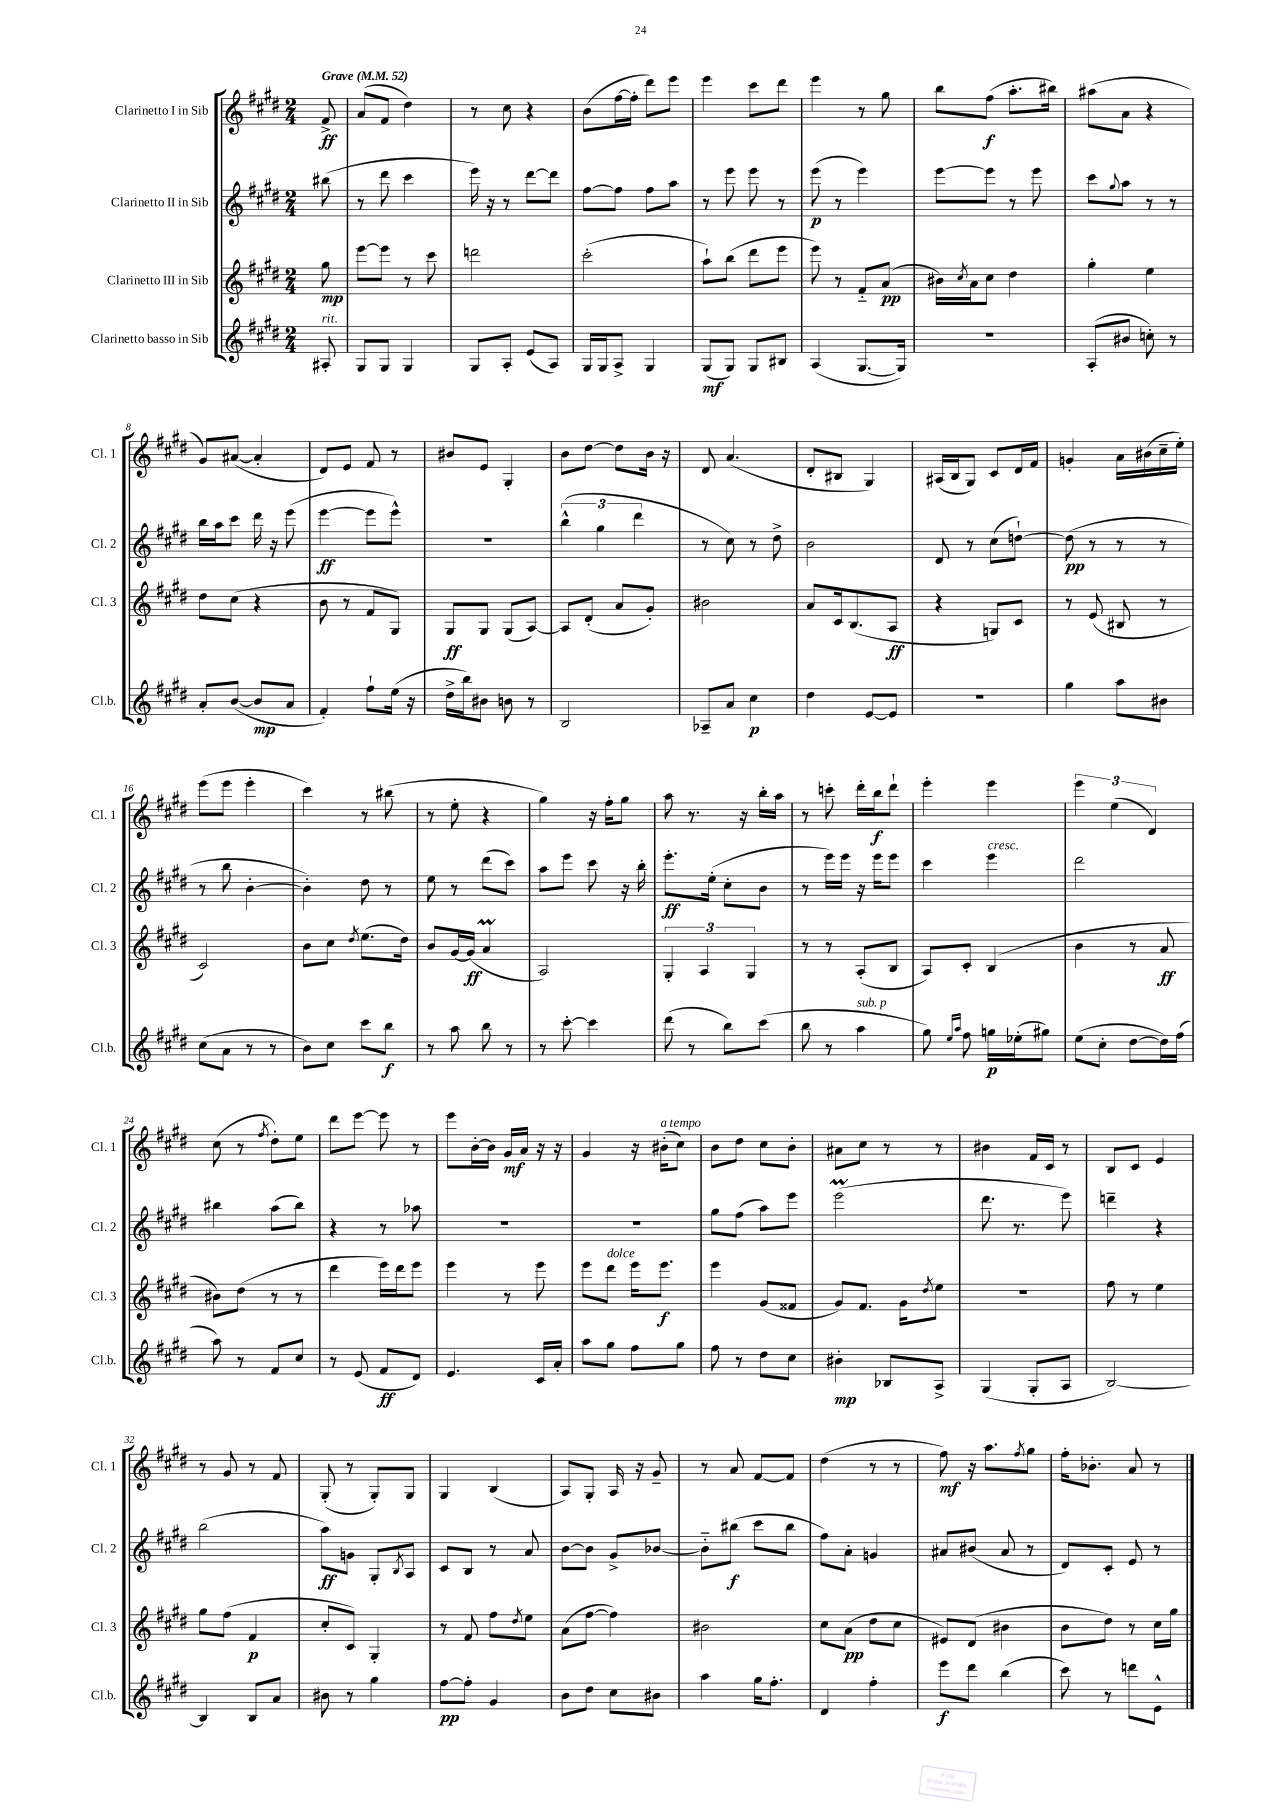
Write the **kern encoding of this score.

**kern	**kern	**kern	**kern
*staff4	*staff3	*staff2	*staff1
*clefG2	*clefG2	*clefG2	*clefG2
*k[f#c#g#d#]	*k[f#c#g#d#]	*k[f#c#g#d#]	*k[f#c#g#d#]
*M2/4	*M2/4	*M2/4	*M2/4
*MM52	*MM52	*MM52	*MM52
8A#'	8gg#	(8bb#	8f#^
=	=	=	=
8G#	[8eee	8r	(8a
8G#	8eee]	8ddd#	8f#
4G#	8r	4ccc#	4dd#)
.	8ccc#	.	.
=	=	=	=
8G#	2ddd	16eee)	8r
.	.	16r	.
8A'	.	8r	8cc#
(8e	.	[8ddd#	4r
8A)	.	8ddd#]	.
=	=	=	=
16G#	(2ccc#'	[8ff#	(8b
16G#	.	.	.
8A^	.	8ff#]	[16ff#
.	.	.	16ff#']
4G#	.	8ff#	8ddd#)
.	.	8aa	8eee
=	=	=	=
(8G#	8aa`)	8r	4eee
8G#)	(8bb	8eee	.
8G#	8ddd#	8eee	8ccc#
8B#	8eee	8r	8ddd#
=	=	=	=
(4A	8eee)	(8eee	4eee
.	8r	8r	.
[8.G#	8f#'~	4eee)	8r
.	(8a	.	8gg#
16G#])	.	.	.
=	=	=	=
2r	16b#)	[8eee	8bb
.	8qcc#	.	.
.	16a	.	.
.	8cc#	8eee]	(8ff#
.	4dd#	8r	8.aa'
.	.	8eee	.
.	.	.	16bb#)
=	=	=	=
(8A'	4gg#'	8ccc#	(8aa#
.	.	8qqgg#	.
8b#	.	8aa	8a
8cc')	4ee	8r	4r
8r	.	8r	.
=	=	=	=
8a'	8dd#	16bb	8g#)
.	.	16aa	.
([8b	(8cc#	8ccc#	([8a#
8b]	4r	16ddd#	4a#']
.	.	16r	.
8a	.	(8eee	.
=	=	=	=
4f#')	8b	[4eee	8d#)
.	8r	.	8e
8ff#`	8f#	8eee]	8f#
(16ee	8G#)	8eee^^)	8r
16r	.	.	.
=	=	=	=
16dd#^	8G#	2r	8b#
16bb)	.	.	.
8b#	8G#	.	8e
8b	(8G#	.	4G#'
8r	[8A)	.	.
=	=	=	=
2B	8A]	(6bb^^	8b
.	(8d#'	.	[8dd#
.	.	6gg#	.
.	8a	.	8dd#]
.	.	6ddd#	.
.	8g#')	.	16b
.	.	.	16r
=	=	=	=
8A-~	2b#	8r	8d#
8a	.	8cc#)	(4.a
4cc#	.	8r	.
.	.	8dd#^	.
=	=	=	=
4dd#	8a	2b	8d#'
.	16c#	.	8B#
.	(8.B	.	.
[8e	.	.	4G#)
8e]	8A	.	.
=	=	=	=
2r	4r	8d#	(16A#
.	.	.	16B
.	.	8r	8G#)
.	8G)	(8cc#	8c#
.	8c#	[8dd`)	16d#
.	.	.	16f#
=	=	=	=
4gg#	8r	(8dd]	4g'
.	(8e	8r	.
8aa	8B#	8r	16a
.	.	.	(16b#
8b#	8r	8r	16cc#~
.	.	.	16ee')
=	=	=	=
(8cc#	2c#)	8r	(8eee
8a	.	8bb	8eee
8r	.	[4b'	4eee'
8r	.	.	.
=	=	=	=
8b)	8b	4b'])	4ccc#)
8cc#	8cc#	.	.
.	8qdd#	.	.
8ccc#	(8.ee	8dd#	8r
8bb	.	8r	(8bb#
.	16dd#)	.	.
=	=	=	=
8r	8b	8ee	8r
8aa	[16g#	8r	8ee'
.	(16g#]	.	.
8bb	4a	(8ddd#	4r
8r	.	8ccc#)	.
=	=	=	=
8r	2A)	8aa	4gg#)
[8ccc#'	.	8eee	.
4ccc#]	.	8ccc#	16r
.	.	.	16ff#'
.	.	16r	8gg#
.	.	16bb'	.
=	=	=	=
(8ddd#	6G#'	8.eee'	8aa
8r	.	.	8.r
.	6A	.	.
.	.	(16ee'	.
8bb)	.	8cc#'	.
.	.	.	16r
.	6G#	.	.
(8ccc#	.	8b	16bb'
.	.	.	16aa
=	=	=	=
8bb	8r	8r	8r
8r	8r	16eee)	8ccc'
.	.	16eee	.
4aa	(8A'	16r	16ddd#'
.	.	16eee	16bb
.	8B	8eee	8ddd#`
=	=	=	=
8gg#)	8A)	4ccc#	4eee'
16qqee	.	.	.
16qqaa	.	.	.
8ff#	8c#'	.	.
16gg	(4B	4eee	4eee
(16ee-'	.	.	.
8gg#)	.	.	.
=	=	=	=
(8ee	4b	2ddd#	6eee
8cc#'	.	.	.
.	.	.	(6ee
[8dd#	8r	.	.
.	.	.	6d#)
16dd#])	8a	.	.
(16ff#	.	.	.
=	=	=	=
8aa)	8b#)	4bb#	(8cc#
8r	(8dd#	.	8r
.	.	.	8qff#
8f#	8r	(8aa	8dd#')
8cc#	8r	8bb#)	8ee
=	=	=	=
8r	4ddd#	4r	8ddd#
(8e	.	.	[8eee
8f#	16eee)	8r	8eee]
.	16ddd#	.	.
8d#)	8eee	8aa-	8r
=	=	=	=
4.e	4eee	2r	8eee
.	.	.	[16b'
.	.	.	16b]
.	8r	.	16g#
.	.	.	16a
16c#	8eee	.	16r
16a'	.	.	16r
=	=	=	=
8aa	8eee	2r	4g#
8gg#	8ddd#	.	.
8ff#	16eee	.	16r
.	8.eee	.	(16b#'
8gg#	.	.	8cc#)
=	=	=	=
8ff#	4eee	8gg#	8b
8r	.	(8ff#	8dd#
8dd#	(8g#	8aa)	8cc#
8cc#	8f##	8eee	8b'
=	=	=	=
4b#'	8g#)	(2eee	8a#
.	8.f#	.	8cc#
8B-	.	.	8r
.	16g#	.	.
.	8qdd#	.	.
8A^	8ee	.	8r
=	=	=	=
(4G#	2r	8.ddd#	4b#
.	.	8.r	.
8G#'	.	.	16f#
.	.	.	16c#
8A	.	8eee)	8r
=	=	=	=
[2B)	8ff#	4ddd~	8B
.	8r	.	8c#
.	4ee	4r	4e
=	=	=	=
4B]	8gg#	(2bb	8r
.	(8ff#	.	8g#
8B	4f#	.	8r
8a	.	.	8f#
=	=	=	=
8b#	8cc#'	8aa)	(8G#'
8r	8c#)	8g	8r
4gg#	4G#'	8G#'	8G#')
.	.	8qB	.
.	.	8A	8G#
=	=	=	=
[8ff#	8r	8c#	4G#
8ff#']	8f#	8B	.
4g#	8ff#	8r	(4B
.	8qdd#	.	.
.	8ee	8a	.
=	=	=	=
8b	(8a	[8b	8A)
8dd#	[8ff#	8b]	8G#'
8cc#	4ff#])	8g#^	16A
.	.	.	16r
8b#	.	[8b-	8g#~
=	=	=	=
4aa	2b#	8b-'~]	8r
.	.	(8bb#	8a
16gg#	.	8ccc#	[8f#
8.ff#'	.	.	.
.	.	8bb#	8f#]
=	=	=	=
4d#	8cc#	8ff#)	(4dd#
.	(8a	8a'	.
4ff#'	8dd#	4g	8r
.	8cc#	.	8r
=	=	=	=
8eee	8e#)	8a#	8ff#)
8ddd#	(8d#	(8b#	16r
.	.	.	8.aa
(4bb	4b#	8a#	.
.	.	.	8qff#
.	.	8r	8gg#
=	=	=	=
8ccc#)	8b	8d#)	16ff#'
.	.	.	8.b-'
8r	8dd#)	8c#'	.
8ddd	8r	8e	8a
8e^^	16cc#	8r	8r
.	16gg#	.	.
==	==	==	==
*-	*-	*-	*-
